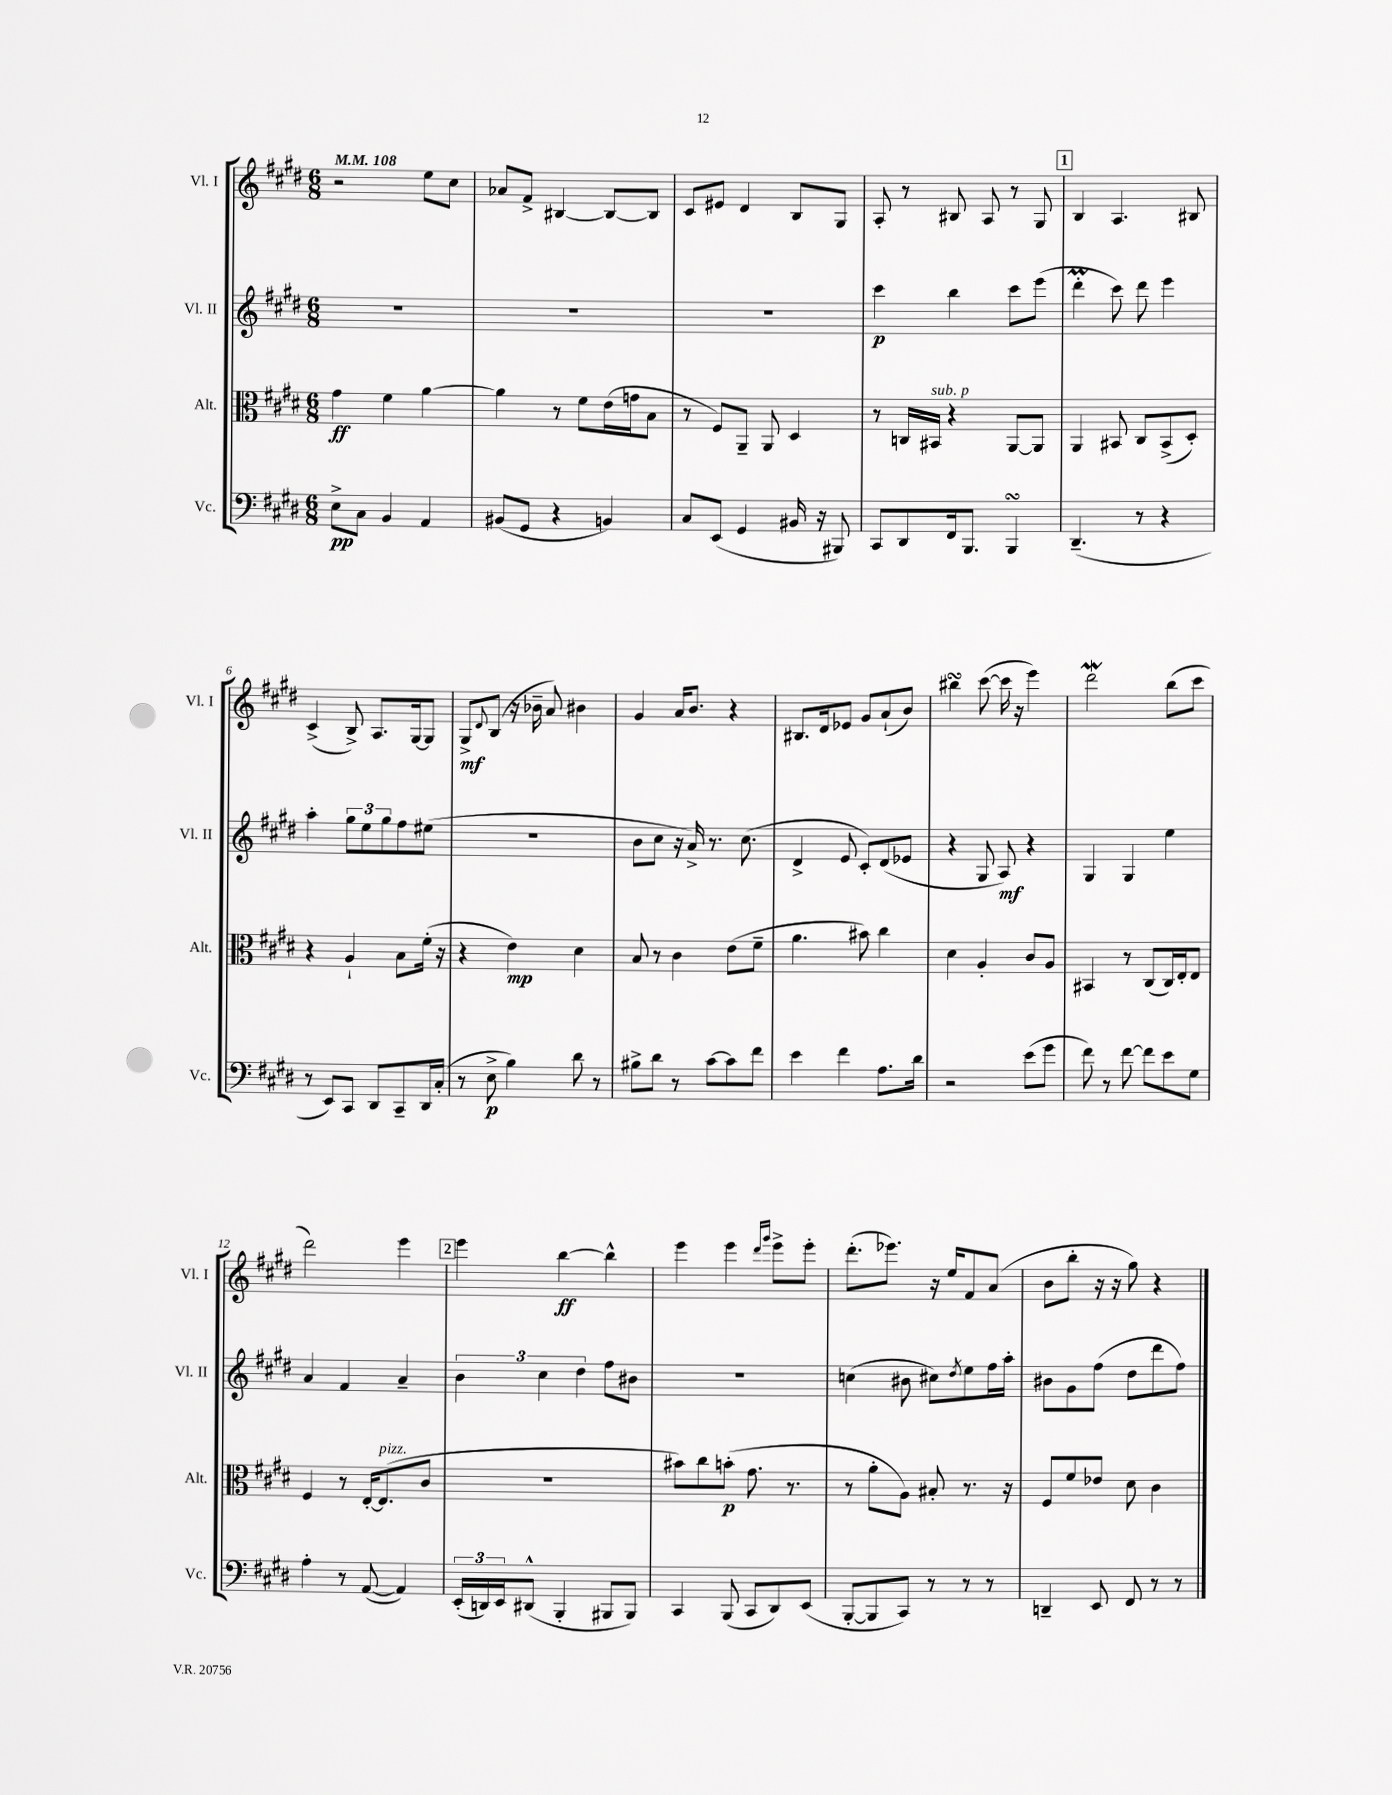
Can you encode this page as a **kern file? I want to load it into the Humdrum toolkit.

**kern	**kern	**kern	**kern
*staff4	*staff3	*staff2	*staff1
*clefF4	*clefC3	*clefG2	*clefG2
*k[f#c#g#d#]	*k[f#c#g#d#]	*k[f#c#g#d#]	*k[f#c#g#d#]
*M6/8	*M6/8	*M6/8	*M6/8
*MM108	*MM108	*MM108	*MM108
8E^\L	4g#\	2.r	2r
8C#\J	.	.	.
4BB/	4f#\	.	.
4AA/	[4a\	.	8ee\L
.	.	.	8cc#\J
=	=	=	=
(8BB#/L	4a\]	2.r	8a-/L
8GG#/J	.	.	8f#^/J
4r	8r	.	[4B#/
.	8f#\L	.	.
4BB/)	(16e\L	.	8B#/_L
.	16g\J	.	.
.	8B\J	.	8B#/]J
=	=	=	=
8C#/L	8r	2.r	8c#/L
(8EE/J	8F#/L)	.	8e#/J
4GG#/	8AA~/J	.	4d#/
.	8AA/	.	.
16BB#/	4D#/	.	8B/L
16r	.	.	.
8BBB#/)	.	.	8G#/J
=	=	=	=
8CC#/L	8r	4ccc#\	8A'/
8DD#/	16C/LL	.	8r
.	16BB#/JJ	.	.
16FF#/k	4r	4bb\	8B#/
8.BBB/J	.	.	.
.	.	.	8A/
4BBB/	[8AA/L	8ccc#\L	8r
.	8AA/]J	(8eee\J	8G#/
=	=	=	=
(4.DD#~/	4AA/	4ddd#'\	4B/
.	8BB#/	8ccc#\)	4.A/
8r	8C#/L	8ddd#\	.
4r	(8BB#^/	4eee\	.
.	8D#'/J)	.	8B#/
=	=	=	=
8r	4r	4aa'\	(4c#^/
8EE/L)	.	.	.
8CC#/J	4A`/	12gg#\L	8B^/)
.	.	12ee\	.
8DD#/L	.	.	8.A/L
.	.	12gg#\	.
8CC#~/	8B\L	8ff#\	.
.	.	.	[16G#/k
16DD#/L	(16f#'\Jk	(8ee#\J	8G#/]J
(16C#'/JJ	16r	.	.
=	=	=	=
8r	4r	2.r	8G#^/L
.	.	.	8qqd#/
8E^\	.	.	(8B/J
4B\)	4e\)	.	16r
.	.	.	16b-~\
.	.	.	8a/)
8d#\	4d#\	.	4b#\
8r	.	.	.
=	=	=	=
8B#^\L	8B/	8b\L	4g#/
8d#\J	8r	8cc#\J	.
8r	4c#\	16r	16a/LK
.	.	16a^/)	8.b/J
[8c#\L	.	8.r	.
8c#\]	(8e\L	.	4r
.	.	(8.cc#\	.
8f#\J	8f#~\J	.	.
=	=	=	=
4e\	4.a\	4d#^/	8.B#/L
.	.	.	16d#/k
4f#\	.	8e/	8e-/J
.	8b#\)	8c#'/L)	8g#/L
8.A\L	4cc#\	(8d#/	(8a`/
.	.	8e-/J	8b/J)
16d#\Jk	.	.	.
=	=	=	=
2r	4d#\	4r	4bb#\
.	4A'/	8G#/	([8ccc#\
.	.	8A/)	16ccc#\]
.	.	.	16r
(8e\L	8c#/L	4r	4eee\)
8g#\J	8A/J	.	.
=	=	=	=
8f#\)	4BB#/	4G#/	2ddd#\
8r	.	.	.
[8f#\	8r	4G#/	.
8f#\]L	(8C#/L	.	.
8e\	16C#/L)	4ee\	(8bb\L
.	16E'/J	.	.
8G#\J	8E/J	.	8ccc#\J
=	=	=	=
4A'\	4F#/	4a/	2ddd#\)
8r	8r	4f#/	.
([8AA/	[16E'/LK	.	.
.	(8.E/]	.	.
4AA/])	.	4a~/	4eee\
.	8c#/J	.	.
=	=	=	=
(24EE'/LL	2.r	6b\	4eee\
24DD/)	.	.	.
24EE/J	.	.	.
(8DD#^^/J	.	.	.
.	.	6cc#\	.
4BBB'/	.	.	[4bb\
.	.	6dd#\	.
8BBB#/L	.	8ff#\L	4bb^^\]
8BBB#/J)	.	8b#\J	.
=	=	=	=
4CC#/	8b#\L)	2.r	4eee\
.	8cc#\	.	.
(8BBB/	(8b'\J	.	4eee\
8CC#/L	8.g#\	.	.
.	.	.	16qqddd#/LL
.	.	.	16qqggg#/JJ
8DD#/)	.	.	8eee^\L
.	8.r	.	.
(8EE/J	.	.	8eee'\J
=	=	=	=
[8BBB'/L	8r	(4cc\	(8.ddd#'\L
8BBB/]	8a'\L	.	.
.	.	.	8.eee-\J)
8CC#/J)	8A\J)	8b#\	.
8r	8B#'/	8cc#\L)	16r
.	.	.	16ee/LK
.	.	8qdd#/	.
8r	8.r	8ee\	8f#/
8r	.	16ff#\L	(8a/J
.	16r	16aa'\JJ	.
=	=	=	=
4DD~/	8F#/L	8b#\L	8b\L
.	8f#/	8g#\	8bb'\J
8EE/	8e-/J	(8ff#\J	16r
.	.	.	16r
8FF#/	8d#\	8dd#\L	8gg#\)
8r	4c#\	8ddd#\	4r
8r	.	8ff#\J)	.
==	==	==	==
*-	*-	*-	*-
